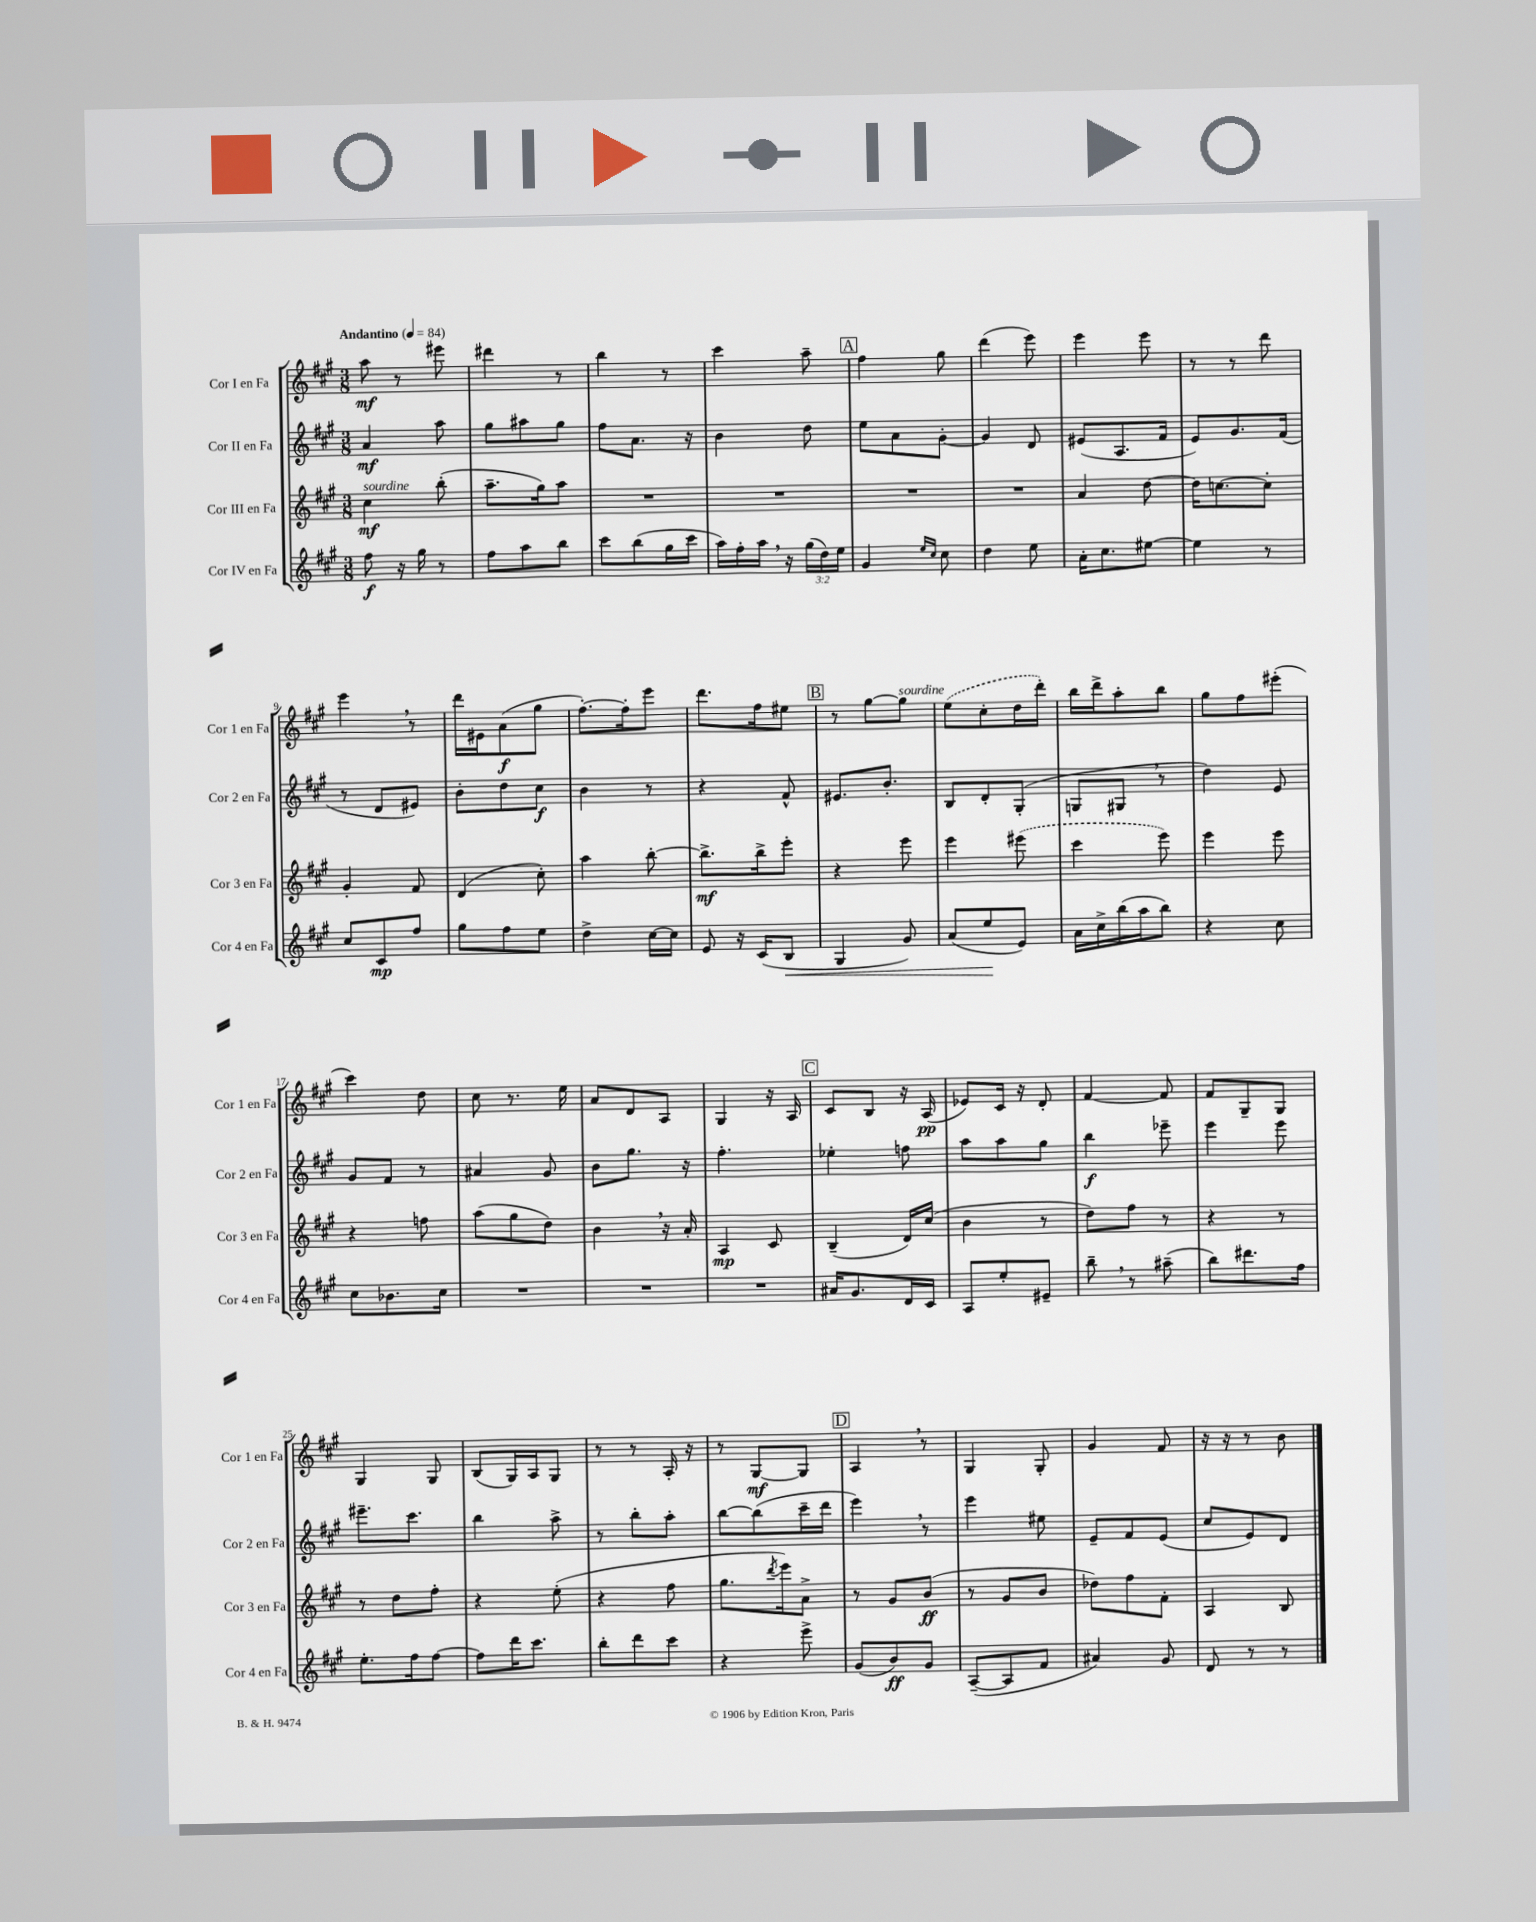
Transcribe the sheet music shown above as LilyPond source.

<<
\new StaffGroup <<
\new Staff = "s0" \with { instrumentName = "Cor I en Fa" shortInstrumentName = "Cor 1 en Fa" } {
    \clef treble \key a \major \numericTimeSignature \time 3/8 \tempo "Andantino" 4 = 84
    a''8\mf r8 eis'''8 |
    dis'''4 r8 |
    b''4 r8 |
    cis'''4 a''8-- |
    \mark \markup { \box "A" } fis''4 gis''8 |
    d'''4( e'''8) |
    e'''4 e'''8 |
    r8 r8 d'''8 |
    e'''4 \breathe r8 |
    d'''16 eis'16 a'8\f( gis''8 |
    fis''8.~-.) fis''16-. e'''8 |
    d'''8. fis''16 eis''8 |
    \mark \markup { \box "B" } r8 gis''8~ gis''8^\markup { \italic "sourdine" } |
    \once \slurDashed e''8( cis''8-. d''16 d'''16-.) |
    b''16 d'''16-> a''8-. b''8 |
    gis''8 fis''8 eis'''8-.( |
    cis'''4) d''8 |
    cis''8 r8. e''16 |
    a'8 d'8 a8 |
    gis4 r16 a16 |
    \mark \markup { \box "C" } cis'8 b8 r16 a16\pp( |
    ees'8) cis'16 r16 d'8-. |
    fis'4~ fis'8 |
    fis'8 gis8-- gis8 |
    gis4 gis8 |
    b8( gis16) a16 gis8 |
    r8 r8 a16-. r16 |
    r8 gis8~\mf gis8 |
    \mark \markup { \box "D" } a4 \breathe r8 |
    gis4 gis8-. |
    gis'4 fis'8 |
    r16 r16 r8 b'8 \bar "|." |
}
\new Staff = "s1" \with { instrumentName = "Cor II en Fa" shortInstrumentName = "Cor 2 en Fa" } {
    \clef treble \key a \major \numericTimeSignature \time 3/8
    a'4\mf a''8 |
    gis''8 ais''8 gis''8 |
    fis''8 a'8. r16 |
    b'4 d''8 |
    \mark \markup { \box "A" } e''8 a'8 gis'8~-. |
    gis'4 d'8 |
    eis'8( a8. fis'16 |
    e'8) gis'8. fis'16( |
    r8 d'8 eis'8) |
    b'8-. d''8 cis''8\f |
    b'4 r8 |
    r4 fis'8-^ |
    \mark \markup { \box "B" } eis'8. b'8.-. |
    b8 d'8-. gis8-.( |
    g8 gis8 \breathe r8 |
    d''4) e'8 |
    gis'8 fis'8 r8 |
    ais'4 gis'8 |
    b'8 gis''8. r16 |
    fis''4.-. |
    \mark \markup { \box "C" } ees''4-. f''8 |
    a''8 a''8 gis''8 |
    b''4\f ees'''8-- |
    e'''4 e'''8 |
    eis'''8.-- cis'''8. |
    b''4 a''8-> |
    r8 b''8-. a''8-. |
    b''8~ b''8( cis'''16-- d'''16 |
    \mark \markup { \box "D" } e'''4) \breathe r8 |
    e'''4 eis''8 |
    e'8-- fis'8 e'8( |
    cis''8 e'8) d'8 \bar "|." |
}
\new Staff = "s2" \with { instrumentName = "Cor III en Fa" shortInstrumentName = "Cor 3 en Fa" } {
    \clef treble \key a \major \numericTimeSignature \time 3/8
    cis''4\mf^\markup { \italic "sourdine" } b''8-.( |
    a''8.-- gis''16) a''8 |
    R4. |
    R4. |
    \mark \markup { \box "A" } R4. |
    R4. |
    a'4 d''8~ |
    d''16 c''8.~ c''8-. |
    gis'4-. fis'8 |
    d'4( cis''8-.) |
    a''4 b''8~-. |
    b''8.->\mf b''16-> e'''8-. |
    \mark \markup { \box "B" } r4 e'''8 |
    e'''4 \once \slurDashed eis'''8( |
    cis'''4 e'''8) |
    e'''4 e'''8 |
    r4 f''8 |
    a''8( gis''8 d''8) |
    b'4 \breathe r16 a'16-. |
    a4\mp cis'8 |
    \mark \markup { \box "C" } b4--( d'16) cis''16( |
    b'4 r8 |
    d''8) fis''8 r8 |
    r4 r8 |
    r8 d''8 fis''8-. |
    r4 e''8-.( |
    r4 fis''8 |
    gis''8. \acciaccatura { d'''8 } e'''16) a'8-> |
    \mark \markup { \box "D" } r8 gis'8 b'8\ff( |
    r8 gis'8 b'8 |
    des''8) fis''8 fis'8-. |
    a4 b8 \bar "|." |
}
\new Staff = "s3" \with { instrumentName = "Cor IV en Fa" shortInstrumentName = "Cor 4 en Fa" } {
    \clef treble \key a \major \numericTimeSignature \time 3/8 \override Staff.TupletNumber.text = #tuplet-number::calc-fraction-text
    fis''8\f r16 gis''16 r8 |
    fis''8 a''8 b''8 |
    cis'''8 b''8( gis''16 cis'''16 |
    a''16) fis''16-. a''16 \breathe r16 \tuplet 3/2 { gis''16( d''16) e''16 } |
    \mark \markup { \box "A" } gis'4 \grace { e''16 cis''16 } cis''8 |
    d''4 e''8 |
    a'16-. cis''8. eis''8~ |
    eis''4 r8 |
    cis''8 cis'8\mp fis''8 |
    gis''8 fis''8 e''8 |
    d''4-> cis''16~ cis''16 |
    e'8 r16 cis'16( b8\< |
    \mark \markup { \box "B" } gis4 gis'8) |
    a'8( e''8\! e'8) |
    a'16 cis''16-> b''16( a''16 b''8) |
    r4 cis''8 |
    cis''8 bes'8. cis''16 |
    R4. |
    R4. |
    R4. |
    \mark \markup { \box "C" } ais'16 gis'8. d'16 cis'16 |
    a8 e''8-. eis'8-- |
    b''8-- \breathe r8 ais''8--( |
    b''8) dis'''8. fis''16 |
    e''8.-. fis''16 fis''8~ |
    fis''8 d'''16 cis'''8. |
    b''8-. d'''8 cis'''8 |
    r4 e'''8-> |
    \mark \markup { \box "D" } gis'8( b'8\ff) gis'8 |
    a8~--( a8 fis'8 |
    ais'4) gis'8 |
    d'8 r8 r8 \bar "|." |
}
>>
>>
